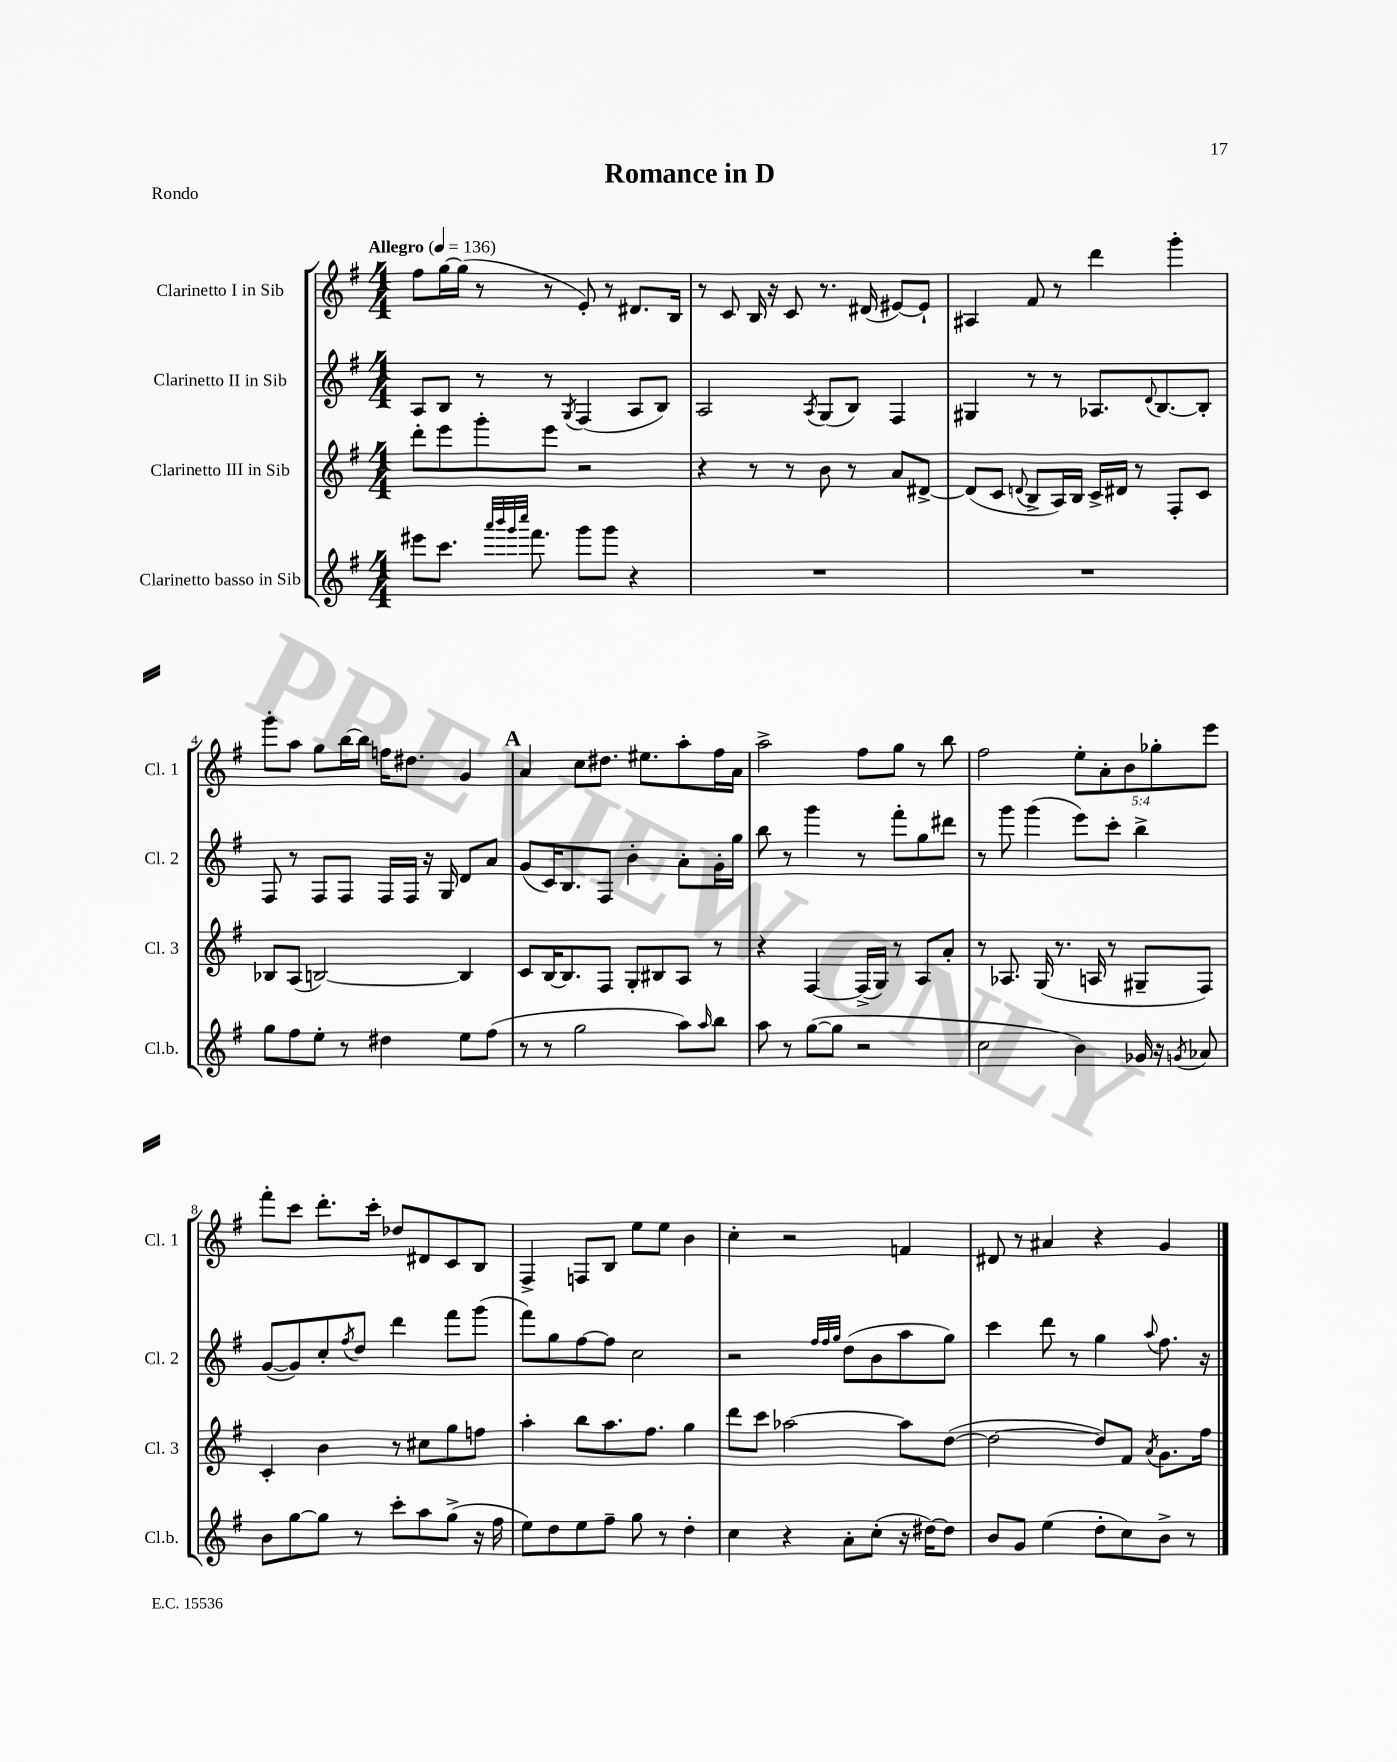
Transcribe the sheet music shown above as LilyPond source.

\header { title = "Romance in D" piece = "Rondo" }
<<
\new StaffGroup <<
\new Staff = "s0" \with { instrumentName = "Clarinetto I in Sib" shortInstrumentName = "Cl. 1" } {
    \clef treble \key g \major \numericTimeSignature \time 4/4 \override Staff.TupletNumber.text = #tuplet-number::calc-fraction-text \tempo "Allegro" 4 = 136
    fis''8 g''16~ g''16( r8 r8 e'8-.) r8 dis'8. b16 |
    r8 c'8 b16 r16 c'8 r8. dis'16( eis'8~) eis'8-! |
    ais4 fis'8 r8 d'''4 g'''4-. |
    g'''8-. a''8 g''8 b''16~ b''16 f''16 dis''8. g'4 |
    \mark \markup { \bold "A" } a'4 c''8 dis''8. eis''8. a''8-. fis''16 a'16 |
    a''2-> fis''8 g''8 r8 b''8 |
    fis''2 \tuplet 5/4 { e''8-. a'8-. b'8 ges''8-. e'''8 } |
    fis'''8-. c'''8 d'''8.-. c'''16-. des''8 dis'8 c'8 b8 |
    fis4-> f8 b8 e''8 e''8 b'4 |
    c''4-. r2 f'4 |
    dis'8 r8 ais'4 r4 g'4 \bar "|." |
}
\new Staff = "s1" \with { instrumentName = "Clarinetto II in Sib" shortInstrumentName = "Cl. 2" } {
    \clef treble \key g \major \numericTimeSignature \time 4/4
    a8 b8 r8 r8 \acciaccatura { g8 } fis4( a8 b8) |
    a2 \acciaccatura { a8 } g8( b8) fis4 |
    gis4 r8 r8 aes8. \appoggiatura { d'8 } b8.~ b8-. |
    fis8 r8 fis8 fis8 fis16 fis16 r16 g16 d'8 a'8 |
    \mark \markup { \bold "A" } g'8( c'16) b8. fis8 b'4-. a'8-. g'16-. g''16 |
    b''8 r8 g'''4 r8 fis'''8-. g''8 dis'''8 |
    r8 g'''8 g'''4( e'''8) c'''8-. b''4-> |
    g'8~( g'8) c''8-. \acciaccatura { fis''8 } d''8 d'''4 fis'''8 g'''8( |
    fis'''8) g''8 fis''8~ fis''8 c''2 |
    r2 \grace { fis''32 fis''32 g''32 } d''8( b'8 a''8 g''8) |
    c'''4 d'''8 r8 g''4 \appoggiatura { a''8 } fis''8. r16 \bar "|." |
}
\new Staff = "s2" \with { instrumentName = "Clarinetto III in Sib" shortInstrumentName = "Cl. 3" } {
    \clef treble \key g \major \numericTimeSignature \time 4/4
    d'''8-. e'''8 g'''8-. e'''8 r2 |
    r4 r8 r8 b'8 r8 a'8 dis'8~-> |
    dis'8( c'8 \appoggiatura { d'8 } b8-> a16) b16 c'16-> dis'16 r8 fis8-. c'8 |
    bes8 a8( b2~) b4 |
    \mark \markup { \bold "A" } c'8 b16~ b8. fis8 g8-. bis8 a8 r8 |
    r4 fis4~ fis16->( g16) r8 a8 a'8-. |
    r8 aes8. g16( r8. a16 r8 gis8-- fis8) |
    c'4-. b'4 r8 cis''8 g''8 f''8 |
    a''4-. b''8 a''8. fis''8. g''4 |
    d'''8 c'''8 aes''2~ aes''8 d''8~( |
    d''2~ d''8) fis'8 \acciaccatura { a'8 } g'8. fis''16 \bar "|." |
}
\new Staff = "s3" \with { instrumentName = "Clarinetto basso in Sib" shortInstrumentName = "Cl.b." } {
    \clef treble \key g \major \numericTimeSignature \time 4/4
    eis'''8 c'''8. \grace { a'''32 b'''32 g'''32 c''''32 } fis'''8. g'''8 g'''8 r4 |
    R1 |
    R1 |
    g''8 fis''8 e''8-. r8 dis''4 e''8 fis''8( |
    \mark \markup { \bold "A" } r8 r8 g''2 a''8) \grace { a''16 } b''8 |
    a''8 r8 g''8~( g''8 r2 |
    c''2 b'4) ges'16 r16 \acciaccatura { g'8 } aes'8 |
    b'8 g''8~ g''8 r8 c'''8-. a''8 g''8->( r16 fis''16 |
    e''8) d''8 e''8 fis''8-- g''8 r8 d''4-. |
    c''4 r4 a'8-. c''8-.( r16 dis''16~) dis''8 |
    b'8 g'8 e''4( d''8-. c''8) b'8-> r8 \bar "|." |
}
>>
>>
